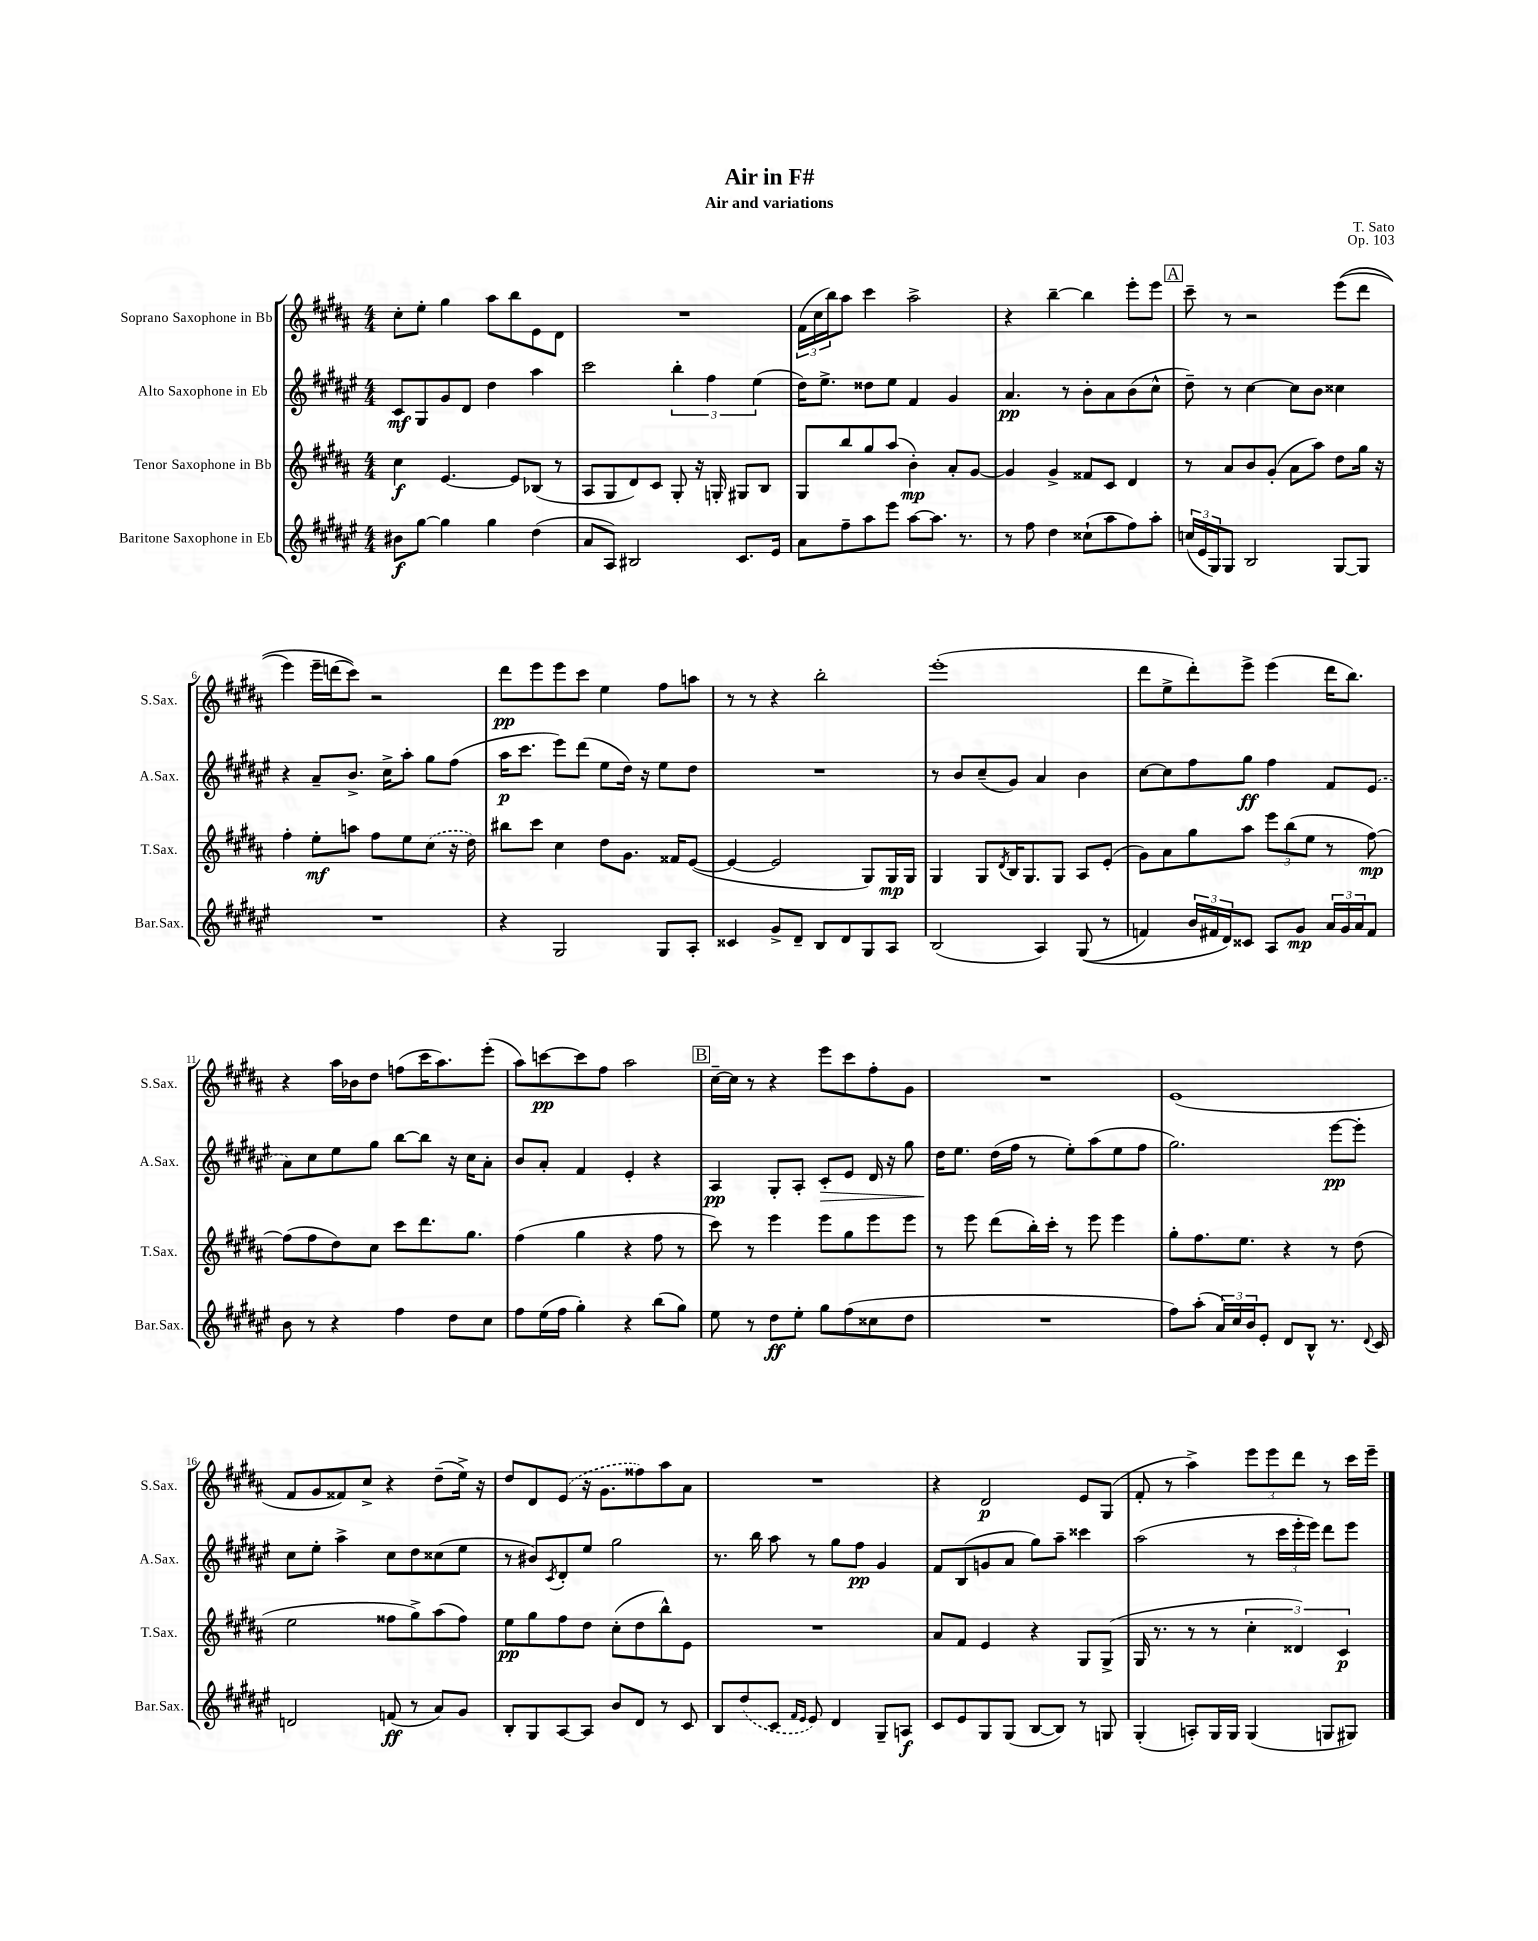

**kern	**dynam	**kern	**dynam	**kern	**dynam	**kern	**dynam
*part4	*part4	*part3	*part3	*part2	*part2	*part1	*part1
*staff4	*staff4	*staff3	*staff3	*staff2	*staff2	*staff1	*staff1
*I"Baritone Saxophone in Eb	*	*I"Tenor Saxophone in Bb	*	*I"Alto Saxophone in Eb	*	*I"Soprano Saxophone in Bb	*
*I'Bar.Sax.	*	*I'T.Sax.	*	*I'A.Sax.	*	*I'S.Sax.	*
*clefG2	*	*clefG2	*	*clefG2	*	*clefG2	*
*k[f#c#g#d#a#e#]	*	*k[f#c#g#d#a#]	*	*k[f#c#g#d#a#e#]	*	*k[f#c#g#d#a#]	*
*M4/4	*	*M4/4	*	*M4/4	*	*M4/4	*
=1	=1	=1	=1	=1	=1	=1	=1
8b#X\L	f	4cc#\	f	8c#/L	mf	8cc#'\L	.
[8gg#\J	.	.	.	8G#/	.	8ee'\J	.
4gg#\]	.	[4.e/	.	8g#/	.	4gg#\	.
.	.	.	.	8d#/J	.	.	.
4gg#\	.	.	.	4dd#\	.	8aa#\L	.
.	.	8e/L]	.	.	.	8bb\	.
(4dd#\	.	(8B-X/J	.	4aa#\	.	8e\	.
.	.	8r	.	.	.	8d#\J	.
=2	=2	=2	=2	=2	=2	=2	=2
8a#/L	.	8A#/L	.	2ccc#\	.	1r	.
8A#/J)	.	8G#/	.	.	.	.	.
2B#X/	.	8d#/)	.	.	.	.	.
.	.	8c#/J	.	.	.	.	.
.	.	8G#'/	.	6bb'\	.	.	.
.	.	16r	.	.	.	.	.
.	.	.	.	6ff#\	.	.	.
.	.	16Gn'/	.	.	.	.	.
8.c#/L	.	8G#X/L	.	.	.	.	.
.	.	.	.	(6ee#\	.	.	.
.	.	8B/J	.	.	.	.	.
16e#/Jk	.	.	.	.	.	.	.
=3	=3	=3	=3	=3	=3	=3	=3
8a#\L	.	8G#/L	.	16dd#\KL)	.	(24f#\LL	.
.	.	.	.	.	.	24cc#\	.
.	.	.	.	8.ee#^\J	.	.	.
.	.	.	.	.	.	24bb\J)	.
8ff#~\	.	8bb/	.	.	.	8aa#\J	.
8aa#\	.	8gg#/	.	8dd##X\L	.	4ccc#\	.
8eee#\J	.	(8aa#/J	.	8ee#\J	.	.	.
[8aa#\L	.	4b'\)	mp	4f#/	.	2aa#^\	.
8.aa#\J]	.	.	.	.	.	.	.
.	.	8a#'/L	.	4g#/	.	.	.
8.r	.	.	.	.	.	.	.
.	.	[8g#/J	.	.	.	.	.
=4	=4	=4	=4	=4	=4	=4	=4
8r	.	4g#/]	.	4.a#/	pp	4r	.
8ff#\	.	.	.	.	.	.	.
4dd#\	.	4g#^/	.	.	.	[4bb~\	.
.	.	.	.	8r	.	.	.
(8cc##X`\L	.	8f##X/L	.	8b'\L	.	4bb\]	.
8aa#\	.	8c#/J	.	8a#\	.	.	.
8ff#\)	.	4d#/	.	(8b\	.	8eee'\L	.
8aa#'\J	.	.	.	8cc#^^\J	.	8eee\J	.
!!LO:REH:place=s1:t=A
=5	=5	=5	=5	=5	=5	=5	=5
(24ccn/LL	.	8r	.	8dd#~\)	.	8ccc#~\	.
24e#/	.	.	.	.	.	.	.
24G#/J)	.	.	.	.	.	.	.
8G#/J	.	8a#/L	.	8r	.	8r	.
2B/	.	8b/	.	[4cc#\	.	2r	.
.	.	(8g#'/J	.	.	.	.	.
.	.	8a#\L	.	8cc#\L]	.	.	.
.	.	8aa#\J)	.	8b\J	.	.	.
[8G#/L	.	8dd#\L	.	4cc##X\	.	((8eee\L	.
8G#/J]	.	16gg#\Jk	.	.	.	8ddd#\J	.
.	.	16r	.	.	.	.	.
!!LO:LB:g=z
=6	=6	=6	=6	=6	=6	=6	=6
1r	.	4ff#'\	.	4r	.	4eee\)	.
.	.	8ee'\L	mf	8a#~/L	.	16eee~\LL	.
.	.	.	.	.	.	(16dddn\J	.
.	.	8aan\J	.	8.b^/J	.	8ccc#\J))	.
.	.	8ff#\L	.	.	.	2r	.
.	.	.	.	16cc#^\KL	.	.	.
.	.	8ee\	.	8aa#'\J	.	.	.
.	.	(8cc#\J	.	8gg#\L	.	.	.
.	.	16r	.	(8ff#\J	.	.	.
.	.	16dd#\)	.	.	.	.	.
=7	=7	=7	=7	=7	=7	=7	=7
4r	.	8bb#X\L	.	16aa#\KL	p	8ddd#\L	pp
.	.	.	.	8.ccc#\J	.	.	.
.	.	8ccc#\J	.	.	.	8eee\	.
2G#/	.	4cc#\	.	8eee#\L)	.	8eee\	.
.	.	.	.	(8ddd#\J	.	8ccc#\J	.
.	.	8dd#\L	.	8ee#\L	.	4ee\	.
.	.	8.g#\J	.	16dd#\Jk)	.	.	.
.	.	.	.	16r	.	.	.
8G#/L	.	.	.	8ee#\L	.	8ff#\L	.
.	.	16f##X/KL	.	.	.	.	.
8A#'/J	.	([8e/J	.	8dd#\J	.	8aan\J	.
=8	=8	=8	=8	=8	=8	=8	=8
4c##X/	.	4e/_	.	1r	.	8r	.
.	.	.	.	.	.	8r	.
8g#^/L	.	2e/]	.	.	.	4r	.
8d#~/J	.	.	.	.	.	.	.
8B/L	.	.	.	.	.	2bb'\	.
8d#/	.	.	.	.	.	.	.
8G#/	.	8G#/L)	.	.	.	.	.
8A#/J	.	16G#/L	mp	.	.	.	.
.	.	16G#/JJ	.	.	.	.	.
=9	=9	=9	=9	=9	=9	=9	=9
(2B/	.	4G#/	.	8r	.	(1eee'	.
.	.	.	.	8b/L	.	.	.
.	.	8G#/L	.	(8cc#~/	.	.	.
.	.	8qd#/	.	.	.	.	.
.	.	16B/K	.	8g#/J)	.	.	.
.	.	8.G#/	.	.	.	.	.
4A#/)	.	.	.	4a#/	.	.	.
.	.	8G#/J	.	.	.	.	.
((8G#/	.	8A#/L	.	4b\	.	.	.
8r	.	(8e'/J	.	.	.	.	.
=10	=10	=10	=10	=10	=10	=10	=10
4fn/)	.	8g#\L)	.	[8cc#\L	.	8ddd#\L	.
.	.	8a#\	.	8cc#\]	.	8ee^\	.
24b/LL	.	8gg#\	.	8ff#\	.	8ddd#'\)	.
24f#X/	.	.	.	.	.	.	.
24d#/J)	.	.	.	.	.	.	.
8c##X/J	.	8aa#\J	.	8gg#\J	ff	8eee^\J	.
8A#/L	.	12eee\L	.	4ff#\	.	(4eee\	.
.	.	(12bb\	.	.	.	.	.
8g#/J	mp	.	.	.	.	.	.
.	.	12ee\J	.	.	.	.	.
24a#/LL	.	8r	.	8f#/L	.	16ddd#\KL	.
24g#/	.	.	.	.	.	.	.
.	.	.	.	.	.	8.bb\J)	.
24a#/J	.	.	.	.	.	.	.
8f#/J	.	[8ff#\)	mp	(8e#/J	.	.	.
!!LO:LB:g=z
=11	=11	=11	=11	=11	=11	=11	=11
8b\	.	(8ff#\L]	.	8a#\L)	.	4r	.
8r	.	8ff#\	.	8cc#\	.	.	.
4r	.	8dd#\)	.	8ee#\	.	16aa#\LL	.
.	.	.	.	.	.	16b-X\J	.
.	.	8cc#\J	.	8gg#\J	.	8dd#\J	.
4ff#\	.	8ccc#\L	.	[8bb\L	.	(8ffn\L	.
.	.	8.ddd#\	.	8bb\J]	.	16ccc#\K	.
.	.	.	.	.	.	8.aa#\)	.
8dd#\L	.	.	.	16r	.	.	.
.	.	8.gg#\J	.	16cc#\KL	.	.	.
8cc#\J	.	.	.	8a#'\J	.	(8eee'\J	.
=12	=12	=12	=12	=12	=12	=12	=12
8ff#\L	.	(4ff#\	.	8b/L	.	8aa#\L)	.
(16ee#\L	.	.	.	8a#'/J	.	[8cccn\	pp
16ff#\JJ	.	.	.	.	.	.	.
4gg#'\)	.	4gg#\	.	4f#/	.	8ccc\]	.
.	.	.	.	.	.	8ff#\J	.
4r	.	4r	.	4e#'/	.	2aa#\	.
(8bb\L	.	8ff#\	.	4r	.	.	.
8gg#\J)	.	8r	.	.	.	.	.
!!LO:REH:place=s1:t=B
=13	=13	=13	=13	=13	=13	=13	=13
8ee#\	.	8ccc#\)	.	4A#/	pp	[16cc#~\LL	.
.	.	.	.	.	.	16cc#\JJ]	.
8r	.	8r	.	.	.	8r	.
8dd#\L	ff	4eee\	.	8G#'/L	.	4r	.
8ee#'\J	.	.	.	8A#'/J	.	.	.
!	!	!	!	!	!LO:HP:b	!	!
8gg#\L	.	8eee\L	.	8c#'/L	>	8eee\L	.
(8ff#\	.	8gg#\	.	8e#/J	.	8ccc#\	.
8cc##X\	.	8eee\	.	16d#/	.	8ff#'\	.
.	.	.	.	16r	.	.	.
8dd#\J	.	8eee\J	.	8gg#\	.	8g#\J	.
=14	=14	=14	=14	=14	=14	=14	=14
1r	.	8r	.	16dd#\KL	.	1r	.
.	.	.	.	8.ee#\J	]	.	.
.	.	8eee\	.	.	.	.	.
.	.	(8ddd#\L	.	(16dd#\LL	.	.	.
.	.	.	.	16ff#\JJ	.	.	.
.	.	16bb'\L)	.	8r	.	.	.
.	.	16ccc#'\JJ	.	.	.	.	.
.	.	8r	.	8ee#'\L)	.	.	.
.	.	8eee\	.	(8aa#\	.	.	.
.	.	4eee\	.	8ee#\	.	.	.
.	.	.	.	8ff#\J	.	.	.
=15	=15	=15	=15	=15	=15	=15	=15
8ff#\L)	.	8gg#'\L	.	2.gg#\)	.	(1e	.
(8aa#'\J	.	8.ff#\	.	.	.	.	.
24a#/LL)	.	.	.	.	.	.	.
24cc#/	.	.	.	.	.	.	.
.	.	8.ee\J	.	.	.	.	.
24b/J	.	.	.	.	.	.	.
8e#'/J	.	.	.	.	.	.	.
8d#/L	.	4r	.	.	.	.	.
8B^^/J	.	.	.	.	.	.	.
8.r	.	8r	.	[8eee#\L	pp	.	.
.	.	(8dd#\	.	8eee#'\J]	.	.	.
8qqd#/	.	.	.	.	.	.	.
16c#/	.	.	.	.	.	.	.
!!LO:LB:g=z
=16	=16	=16	=16	=16	=16	=16	=16
2dn/	.	2ee\	.	8cc#\L	.	8f#/L	.
.	.	.	.	8ee#'\J	.	8g#/	.
.	.	.	.	4aa#^\	.	8f##X/)	.
.	.	.	.	.	.	8cc#^/J	.
(8fn/	ff	8ff##X\L	.	8cc#\L	.	4r	.
8r	.	8gg#^\)	.	8dd#\	.	.	.
8a#/L)	.	(8aa#\	.	(8cc##X\	.	(8dd#~\L	.
8g#/J	.	8ff##\J)	.	8ee#\J	.	16ee^\Jk)	.
.	.	.	.	.	.	16r	.
=17	=17	=17	=17	=17	=17	=17	=17
8B'/L	.	8ee\L	pp	8r	.	8dd#/L	.
8G#/	.	8gg#\	.	8b#X/L)	.	8d#/	.
.	.	.	.	8qc#/	.	.	.
[8A#/	.	8ff#\	.	8d#'/	.	(8e/J	.
8A#/J]	.	8dd#\J	.	8ee#/J	.	16r	.
.	.	.	.	.	.	8.g#\L	.
8b/L	.	(8cc#'\L	.	2gg#\	.	.	.
8d#/J	.	8dd#\	.	.	.	8ff##X\)	.
8r	.	8bb^^\)	.	.	.	8aa#\	.
8c#/	.	8e\J	.	.	.	8a#\J	.
=18	=18	=18	=18	=18	=18	=18	=18
8B/L	.	1r	.	8.r	.	1r	.
(8dd#/	.	.	.	.	.	.	.
.	.	.	.	16bb\	.	.	.
8c#/J	.	.	.	8aa#\	.	.	.
16qqf#/LL	.	.	.	.	.	.	.
16qqe#/JJ	.	.	.	.	.	.	.
8e#/)	.	.	.	8r	.	.	.
4d#/	.	.	.	8gg#\L	.	.	.
.	.	.	.	8ff#\J	pp	.	.
8G#~/L	.	.	.	4g#/	.	.	.
8An/J	f	.	.	.	.	.	.
=19	=19	=19	=19	=19	=19	=19	=19
8c#/L	.	8a#/L	.	8f#/L	.	4r	.
8e#/	.	8f#/J	.	(8B/	.	.	.
8G#/	.	4e/	.	8gn/	.	2d#/	p
(8G#/J	.	.	.	8a#/J	.	.	.
[8B/L	.	4r	.	8gg#\L)	.	.	.
8B/J])	.	.	.	8aa#~\J	.	.	.
8r	.	8G#/L	.	4ccc##X\	.	8e/L	.
8Gn/	.	(8G#^/J	.	.	.	(8G#/J	.
=20	=20	=20	=20	=20	=20	=20	=20
(4G#'/	.	16G#/	.	(2aa#\	.	8f#'/	.
.	.	8.r	.	.	.	.	.
.	.	.	.	.	.	8r	.
8An'/L)	.	8r	.	.	.	4aa#^\)	.
16G#/L	.	8r	.	.	.	.	.
16G#/JJ	.	.	.	.	.	.	.
(4G#/	.	6cc#'\	.	8r	.	12eee\L	.
.	.	.	.	.	.	12eee\	.
.	.	.	.	24ccc#\LL	.	.	.
.	.	6d##X/)	.	24eee#'\	.	12ddd#\J	.
.	.	.	.	24eee#\JJ)	.	.	.
8Gn/L	.	.	.	8ddd#\L	.	8r	.
.	.	6c#/	p	.	.	.	.
8G#X/J)	.	.	.	8eee#\J	.	16ccc#\LL	.
.	.	.	.	.	.	16eee~\JJ	.
==	==	==	==	==	==	==	==
*-	*-	*-	*-	*-	*-	*-	*-
